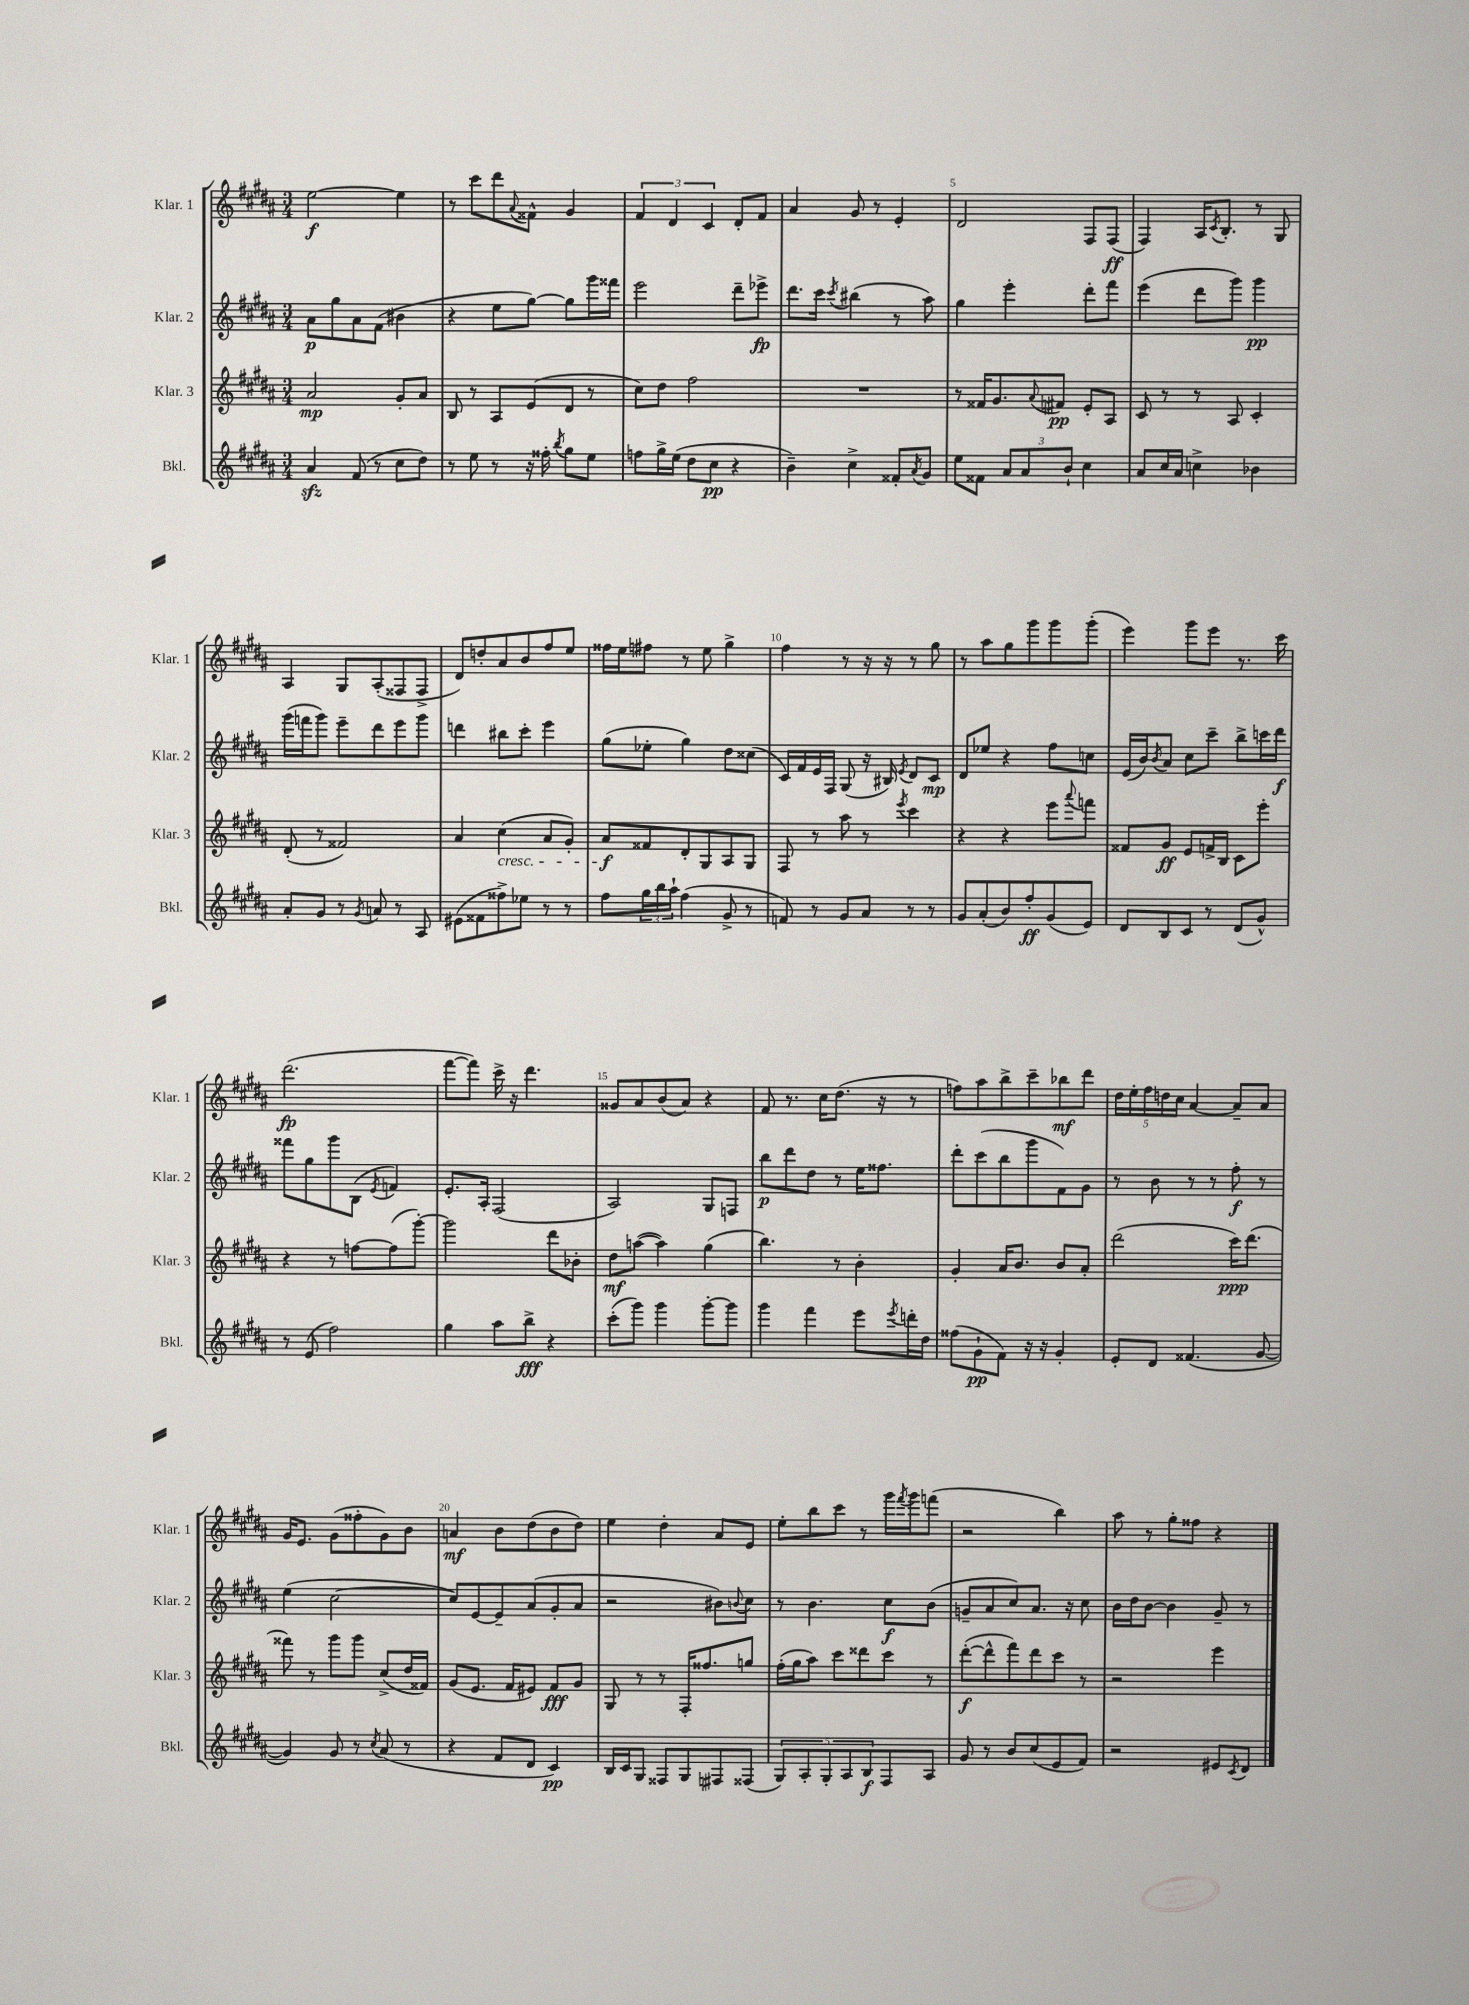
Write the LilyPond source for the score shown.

<<
\new StaffGroup <<
\new Staff = "s0" \with { instrumentName = "Klar. 1" shortInstrumentName = "Klar. 1" } {
    \clef treble \key b \major \numericTimeSignature \time 3/4
    e''2~\f e''4 |
    r8 cis'''8 dis'''8 \appoggiatura { ais'8 } fisis'8-^ gis'4 |
    \tuplet 3/2 { fis'4 dis'4 cis'4 } dis'8-. fis'8 |
    ais'4 gis'8 r8 e'4-. |
    dis'2 fis8 fis8\ff( |
    fis4) ais16 \acciaccatura { cis'8 } b8.-. r8 gis8 |
    ais4 gis8 ais8-.( fisis8 fisis8-> |
    dis'8) d''8-. ais'8 b'8 fis''8 e''8 |
    fisis''16 e''16 fis''8 r8 e''8 gis''4-> |
    fis''4 r8 r16 r16 r8 gis''8 |
    r8 ais''8 gis''8 gis'''8 gis'''8 gis'''8-.( |
    e'''4) gis'''8 e'''8 r8. cis'''16 |
    dis'''2.\fp( |
    fis'''8~ fis'''8) cis'''16-> r16 dis'''4. |
    gisis'8 ais'8 b'8( ais'8) r4 |
    fis'8 r8. cis''16 dis''8.( r16 r8 |
    f''8) ais''8 b''8-> cis'''8-- bes''8\mf dis'''8 |
    \tuplet 5/4 { dis''16 e''16-. fis''16 d''16 cis''16 } ais'4~ ais'8-- ais'8 |
    gis'16 e'8. gis'8( fisis''8-. gis'8) b'8 |
    a'4\mf b'8 dis''8( b'8 dis''8) |
    e''4 dis''4-. ais'8 e'8 |
    e''8-. b''8 cis'''8 r8 gis'''16 \acciaccatura { fis'''8 } gis'''16 f'''8( |
    r2 b''4) |
    ais''8 r8 gis''8-. fisis''8 r4 \bar "|." |
}
\new Staff = "s1" \with { instrumentName = "Klar. 2" shortInstrumentName = "Klar. 2" } {
    \clef treble \key b \major \numericTimeSignature \time 3/4
    ais'8\p gis''8 ais'8 fis'8( bis'4 |
    r4 e''8 gis''8~) gis''8 gis'''16 fisis'''16 |
    e'''2 dis'''8-- ees'''8->\fp |
    dis'''8. cis'''16 \acciaccatura { cis'''8 } bis''4( r8 ais''8) |
    gis''4 e'''4-. dis'''8-. fis'''8 |
    e'''4( dis'''8 gis'''8) gis'''4\pp |
    gis'''16( f'''16 gis'''8) e'''8-- dis'''8 e'''8 gis'''8 |
    d'''4 bis''8 cis'''8-. e'''4 |
    gis''8( ees''8-. gis''4) dis''8 cisis''8( |
    cis'16) fis'16 e'16 fis16 gis8( r16 bis16) \acciaccatura { e'8 } dis'8 cis'8\mp |
    dis'8 ees''8 r4 fis''8 c''8 |
    e'16( b'16) \acciaccatura { b'8 } ais'8 cis''8 cis'''8-- b''8-> c'''16 dis'''16\f |
    fisis'''8 gis''8 gis'''8 b8( \acciaccatura { e'8 } f'4) |
    e'8.-. ais16-. fis2( |
    ais2) gis8 f8 |
    b''8\p dis'''8 dis''8 r8 e''16 fisis''8. |
    dis'''8-. cis'''8( b''8 gis'''8 fis'8) gis'8 |
    r8 b'8 r8 r8 fis''8-.\f r8 |
    e''4( cis''2~ |
    cis''8) e'8~ e'8-- ais'8( gis'8-. ais'8 |
    r2 bis'8) \appoggiatura { b'8 } cis''8 |
    r8 b'4. cis''8\f b'8( |
    g'8-- ais'8 cis''8) ais'8. r16 cis''8 |
    b'16 dis''16 b'8~ b'4 gis'8-- r8 \bar "|." |
}
\new Staff = "s2" \with { instrumentName = "Klar. 3" shortInstrumentName = "Klar. 3" } {
    \clef treble \key b \major \numericTimeSignature \time 3/4
    ais'2\mp gis'8-. ais'8 |
    b8 r8 ais8 e'8( dis'8 r8 |
    cis''8) dis''8 fis''2 |
    R2. |
    r8 fisis'16 gis'8. \appoggiatura { ais'8 } fis'8\pp e'8-. ais8 |
    cis'8 r8 r8 ais8 cis'4-. |
    dis'8-.( r8 fisis'2) |
    ais'4 cis''4\cresc( ais'8 gis'8-.) |
    ais'8\f\! fisis'8 dis'8-. gis8 ais8 gis8 |
    fis8 r8 ais''8 r8 \acciaccatura { e'''8 } cis'''4 |
    r4 r4 e'''8 \appoggiatura { ais'''8 } f'''8 |
    fisis'8 gis'8\ff e'8 f'16-> b16 cis'8 e'''8-. |
    r4 r8 f''8~ f''8( gis'''8~-.) |
    gis'''2 dis'''8 bes'8-. |
    dis''8\mf a''8~( a''4) gis''4( |
    b''4.) r8 b'4-. |
    gis'4-. ais'16 b'8. b'8 ais'8-. |
    dis'''2( cis'''16\ppp) dis'''8.( |
    fisis'''8) r8 gis'''8 gis'''8 cis''8->( dis''16 fisis'16) |
    gis'8( e'8. fis'16 eis'8) fis'8\fff gis'8 |
    gis8 r8 r8 fis16-. fisis''8. g''8 |
    fis''16-.( gis''16 ais''8) cis'''8 disis'''8 cis'''8 r8 |
    dis'''8~-.\f( dis'''8-^ fis'''8) dis'''8 cis'''8 r8 |
    r2 e'''4 \bar "|." |
}
\new Staff = "s3" \with { instrumentName = "Bkl." shortInstrumentName = "Bkl." } {
    \clef treble \key b \major \numericTimeSignature \time 3/4
    ais'4\sfz fis'8( r8 cis''8 dis''8) |
    r8 e''8 r8 r16 fisis''16-. \acciaccatura { b''8 } gis''8 e''8 |
    f''8 gis''16-> e''16( dis''8 cis''8\pp r4 |
    b'4--) cis''4-> fisis'8-. \acciaccatura { ais'8 } gis'8 |
    e''8 fisis'8 \tuplet 3/2 { ais'8 ais'8 b'8-! } cis''4 |
    ais'8 cis''16 ais'16 c''4-> bes'4 |
    ais'8-. gis'8 r8 \acciaccatura { gis'8 } a'8 r8 ais8 |
    eis'8( fisis'8 fisis''8->) ees''8 r8 r8 |
    fis''8 \tuplet 3/2 { gis''16 b''16 ais''16-! } fis''4( gis'8-> r8 |
    f'8) r8 gis'8 ais'8 r8 r8 |
    gis'8 ais'8-.( b'8) fis''8-.\ff gis'8( e'8) |
    dis'8 b8 cis'8 r8 dis'8( gis'8-^) |
    r8 e'8( fis''2) |
    gis''4 ais''8 b''8->\fff r4 |
    cis'''8-.( gis'''8) gis'''4 gis'''8~-. gis'''8 |
    gis'''4 fis'''4 e'''8 \acciaccatura { e'''8 } d'''16-. dis''16 |
    fisis''8( gis'8-!\pp fis'8) r16 r16 gis'4-. |
    e'8-. dis'8 fisis'4.( gis'8~ |
    gis'4) gis'8 r8 \acciaccatura { cis''8 } ais'8( r8 |
    r4 fis'8 dis'8 cis'4\pp) |
    b16 cis'16 gis8 fisis8 gis8 fis8 fisis8( |
    \tuplet 5/4 { gis8) ais8-. gis8-. ais8 b8\f } fis8 ais8 |
    gis'8 r8 b'8 cis''8( e'8 fis'8) |
    r2 eis'8 \acciaccatura { cis'8 } dis'8 \bar "|." |
}
>>
>>
\layout { \context { \Score \override BarNumber.break-visibility = ##(#f #t #t) barNumberVisibility = #(every-nth-bar-number-visible 5) } }
